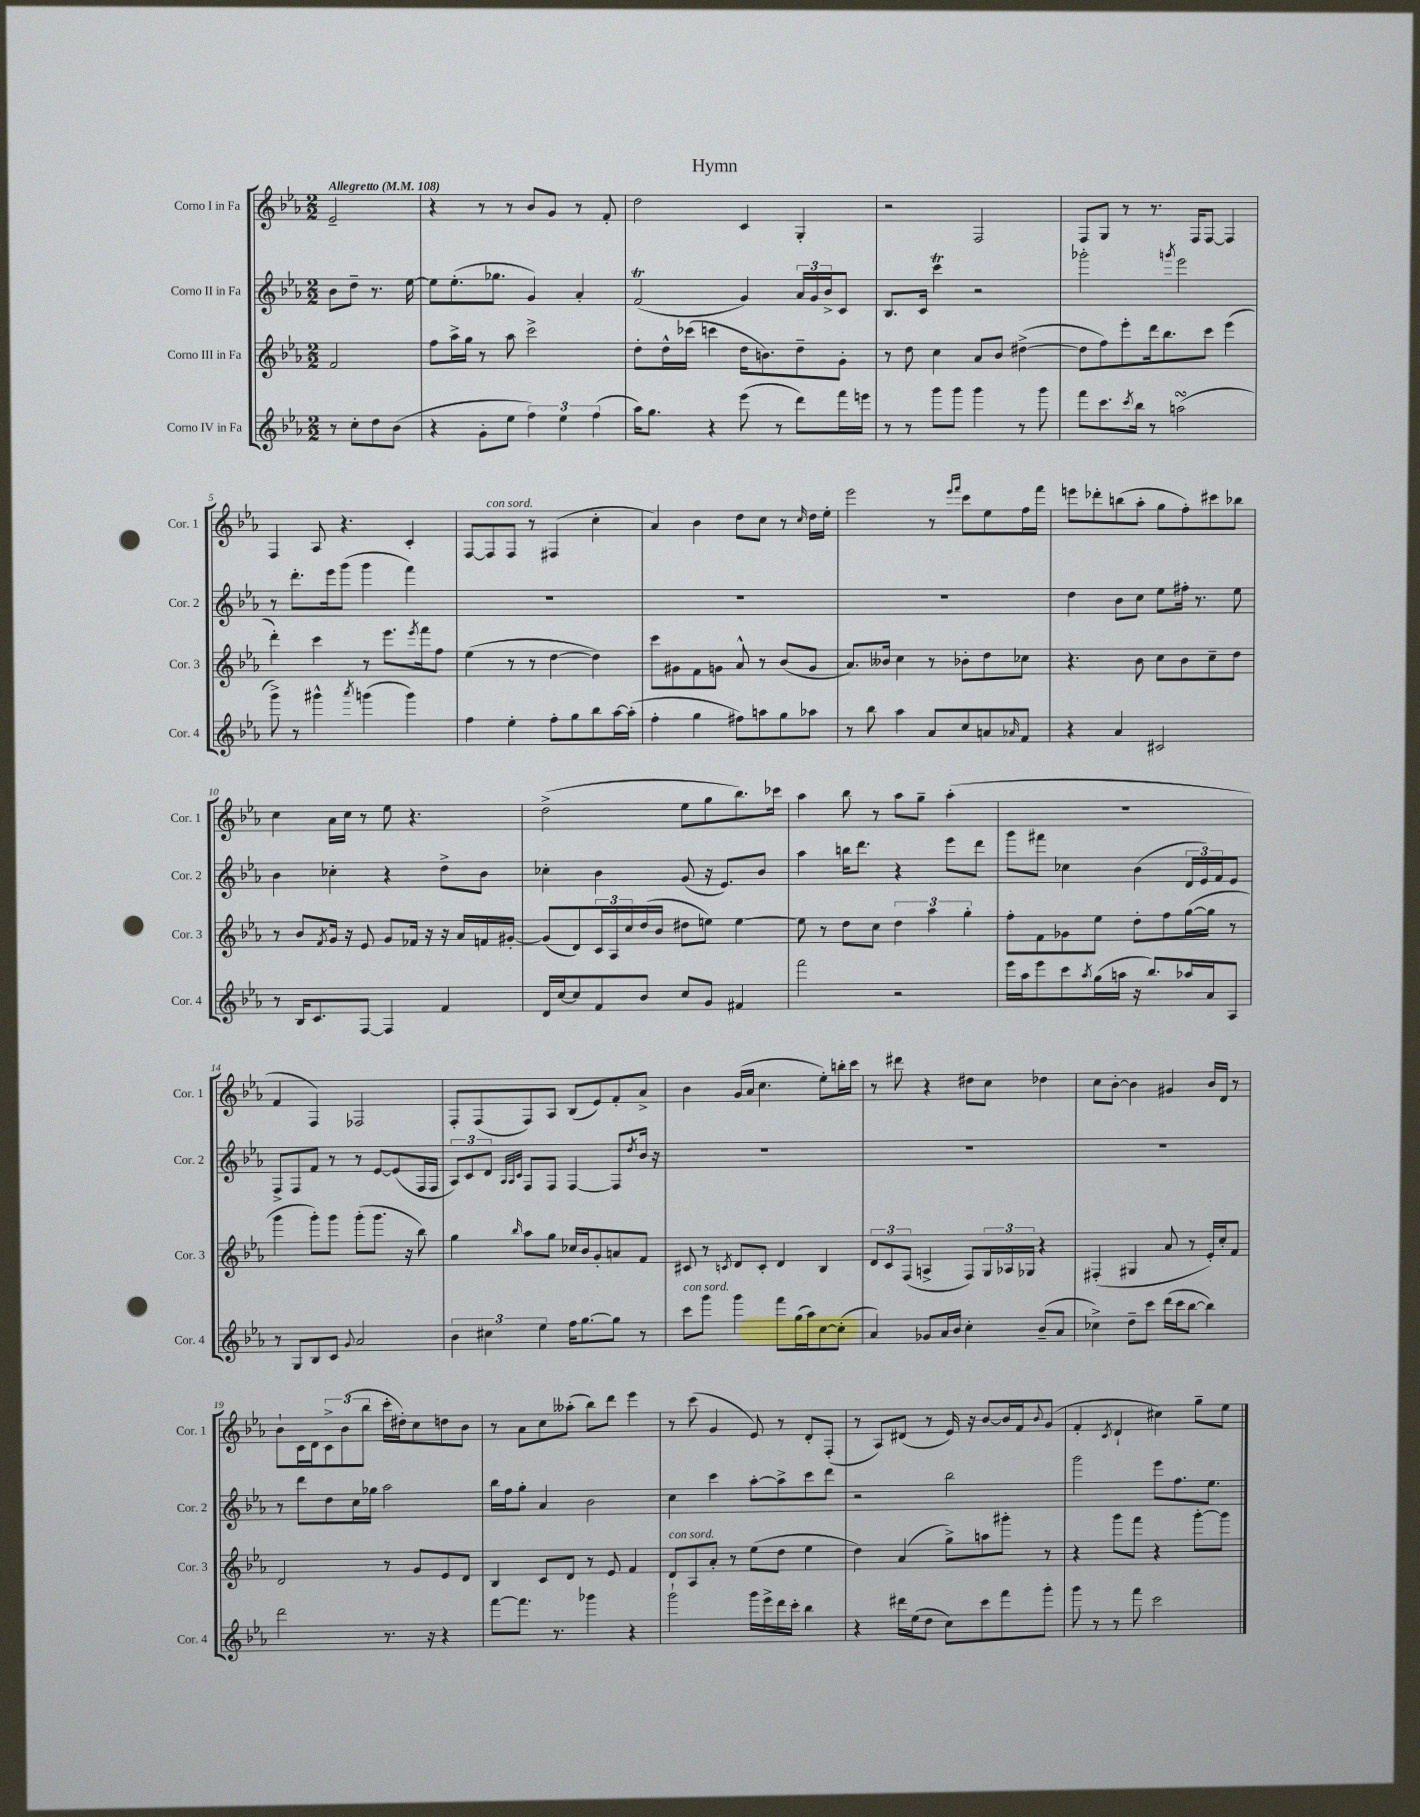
\header { title = "Hymn" }
<<
\new StaffGroup <<
\new Staff = "s0" \with { instrumentName = "Corno I in Fa" shortInstrumentName = "Cor. 1" } {
    \clef treble \key ees \major \numericTimeSignature \time 2/2 \partial 2 \tempo "Allegretto" 4 = 108
    ees'2-- |
    r4 r8 r8 bes'8 g'8 r8 f'8-. |
    d''2 c'4 g4-. |
    r2 f2 |
    f8 g8 r8 r8. f16 f8~ f4 |
    f4 aes8 r4. c'4-. |
    f8~ f8^\markup { \italic "con sord." } f8 r8 fis4( c''4-. |
    aes'4) bes'4 d''8 c''8 r8 \grace { c''16 } d''16 ees''16-. |
    ees'''2 r8 \grace { ees'''16 f'''16 } c'''8 ees''8 f''16 f'''16 |
    e'''8 des'''8-. b''8( aes''8-. g''8 f''8-.) cis'''8 bes''8 |
    c''4 aes'16 c''16 r8 ees''8 r4. |
    d''2->( ees''8 g''8 bes''8.) ces'''16 |
    aes''4 bes''8 r8 aes''8 g''8-- aes''4-.( |
    R1 |
    f'4 f4) fes2 |
    f8-. f8( f8) aes8 bes8( ees'8) f'8-. aes'8-> |
    bes'4 g'16( aes'16 c''4. ees''8-.) b''16-. c'''16 |
    r8 dis'''8 r4 dis''8 c''8 des''4 |
    c''8 bes'8~-. bes'4 gis'4 bes'16 d'16 r8 |
    bes'8-! c'16 d'16 \tuplet 3/2 { c'8-> bes'8( bes''8 } c'''16-. dis''16-.) c''8 d''8 bes'8 |
    r8 aes'8 c''8 aeses''8-.( bes''8) d'''8 ees'''4 |
    r8 c'''8( g'4 ees'8) r8 d'8-. f8-.( |
    r8 aes8) dis'8( r8 ees'16) r16 bes'8~ bes'16 f'16 \appoggiatura { bes'8 } g'8( |
    f'4-. \acciaccatura { c'8 } d'4-! cis''4) g''8-- ees''8 \bar "|." |
}
\new Staff = "s1" \with { instrumentName = "Corno II in Fa" shortInstrumentName = "Cor. 2" } {
    \clef treble \key ees \major \numericTimeSignature \time 2/2 \partial 2
    bes'8 d''8-- r8. ees''16~ |
    ees''8 ees''8.-.( ges''8. g'4) aes'4-. |
    f'2\trill( g'4) \tuplet 3/2 { aes'16 g'16 bes'16-> } c'8 |
    bes8. c'16 c'''4\trill r2 |
    ges'''2-. \acciaccatura { g'''8 } ees'''2 |
    r8 d'''8.-. ees'''16 g'''8( g'''4 f'''4) |
    R1 |
    R1 |
    R1 |
    d''4 bes'8 c''8 ees''8 fis''16-. r8. ees''8 |
    bes'4 ces''4-. r4 d''8-> bes'8 |
    ces''4-. bes'4 g'8( r16 ees'8.) bes'8 |
    aes''4 b''16 d'''8. r4 ees'''8 d'''8 |
    g'''8 fis'''8 ces''4 bes'4( \tuplet 3/2 { d'16 ees'16) f'16 } ees'8 |
    f8-> f8 f'8 r8 r8 ees'8~ ees'8( f16 f16 |
    \tuplet 3/2 { aes8) c'8 d'8 } \grace { aes32 aes32 c'32 } f8 f8 f4~ f8 \acciaccatura { d''8 } bes'16 r16 |
    R1 |
    R1 |
    R1 |
    r8 d'''8 d''8 c''16 ges''16 aes''2 |
    bes''16 f''16 g''8-. aes'4 bes'2 |
    c''4 c'''4 aes''8~-. aes''8-> c'''8 d'''8 |
    r2 bes''2 |
    g'''2 ees'''8 f''8. ees''8. \bar "|." |
}
\new Staff = "s2" \with { instrumentName = "Corno III in Fa" shortInstrumentName = "Cor. 3" } {
    \clef treble \key ees \major \numericTimeSignature \time 2/2 \partial 2
    f'2 |
    f''8 aes''16-> g''16 r8 aes''8 c'''2-> |
    d''8-. d''16-^ ces'''16( c'''4 d''16 b'8.) d''8-- g'8-. |
    r8 d''8 c''4 aes'8 bes'8 dis''4~->( |
    dis''8 f''8) ees'''8-. d'''16 bes''8. c'''8 ees'''4( |
    d'''4-.) c'''4 r8 ees'''8. \acciaccatura { ees'''8 } f'''16 f''8 |
    ees''4( r8 r8 d''4~ d''4) |
    c'''8 gis'8 f'8 g'8 aes'8-^ r8 bes'8( g'8 |
    aes'8.) beses'16 c''4 r8 bes'8-. d''8 ces''8 |
    r4. bes'8 c''8 bes'8 c''8-- d''8 |
    r8 bes'8 \acciaccatura { f'8 } g'16 r16 ees'8 g'8 fes'16 r16 r16 aes'16 f'16 gis'16~-. |
    gis'8( d'8) \tuplet 3/2 { c'16 aes16 c''16 } d''16( bes'16 dis''8 e''8) e''4~ |
    e''8 r8 d''8 c''8 \tuplet 3/2 { d''4 aes''4 g''4-. } |
    f''8-. f'8 ges'8 ees''8 d''8-. f''8 g''16~( g''16 r8 |
    g'''4 g'''8-.) g'''8 g'''8-.( g'''8. r16 bes''8) |
    g''4 \grace { bes''16 } aes''8 g''8 ces''16 bes'16 g'8-. a'8 f'8 |
    cis'8 r8 \acciaccatura { c'8 } d'8 c'8-. d'4 bes4 |
    \tuplet 3/2 { d'8 c'8 f8( } a4-> f8) \tuplet 3/2 { g16 aes16 ges16 } r4 |
    fis4-.( gis4 aes'8 r8 ees'16-.) c''16-. f'8 |
    d'2 r8 g'8 ees'8 d'8 |
    bes4 c'8 d'8 r8 ees'8 f'4 |
    d'8^\markup { \italic "con sord." } aes8 aes'8-. r8 ees''8( d''8 ees''4 |
    d''4) aes'4( g''8->) a''8 gis'''8-. r8 |
    r4 g'''8 f'''8 r4 g'''8~-. g'''8 \bar "|." |
}
\new Staff = "s3" \with { instrumentName = "Corno IV in Fa" shortInstrumentName = "Cor. 4" } {
    \clef treble \key ees \major \numericTimeSignature \time 2/2 \partial 2
    r8 c''8-. d''8 bes'8( |
    r4 g'8-. ees''8 \tuplet 3/2 { f''4) ees''4 f''4( } |
    aes''16) g''8. r4 ees'''8( r8 d'''8) f'''16 e'''16 |
    r8 r8 g'''8 g'''8 g'''4 r8 g'''8 |
    f'''8 c'''8. \acciaccatura { c'''8 } bes''16 r8 a''2\turn( |
    g'''8->) r8 gis'''4-^ \acciaccatura { aes'''8 } g'''4( g'''4) |
    f''4 ees''4-. f''8-. g''8 bes''8 aes''16~ aes''16-.( |
    f''4-. g''4 fis''8) a''8 g''8 aes''8 |
    r8 bes''8 aes''4 aes'8 c''8 a'8 \grace { aes'16 } f'8 |
    r4 aes'4 cis'2 |
    r8 bes16 c'8. f8~ f4 f'4 |
    d'16 c''16~ c''8 f'8 bes'8 c''8 g'8 fis'4 |
    f'''2 r2 |
    ees'''16 aes''16 ees'''8 c'''8 \acciaccatura { aes''8 } g''16( a''16 r16 bes''8.) aes''16 aes'16 aes8 |
    r8 g8 bes8 c'8 \appoggiatura { g'8 } aes'2 |
    \tuplet 3/2 { bes'4 cis''4 ees''4 } f''16 g''8.~ g''8 r8 |
    c'''8^\markup { \italic "con sord." } g'''8 g'''4 f'''8 g''16( aes''16) c''8~ c''8-.( |
    aes'4) ges'8 aes'16 bes'16 c''4-. bes'8--( aes'8 |
    ces''4->) d''8-- c'''8 d'''16( c'''16 bes''8~ bes''4) |
    d'''2 r8. r16 r4 |
    f'''8~ f'''8. r8. ges'''4 r4 |
    g'''2-! g'''16 ees'''16-> d'''16 c'''16-. bes''4 |
    r4 dis'''16 ees''16( d''8 c''8) c'''8 f'''8 g'''8-. |
    g'''8 r8 r8 f'''8 c'''2 \bar "|." |
}
>>
>>
